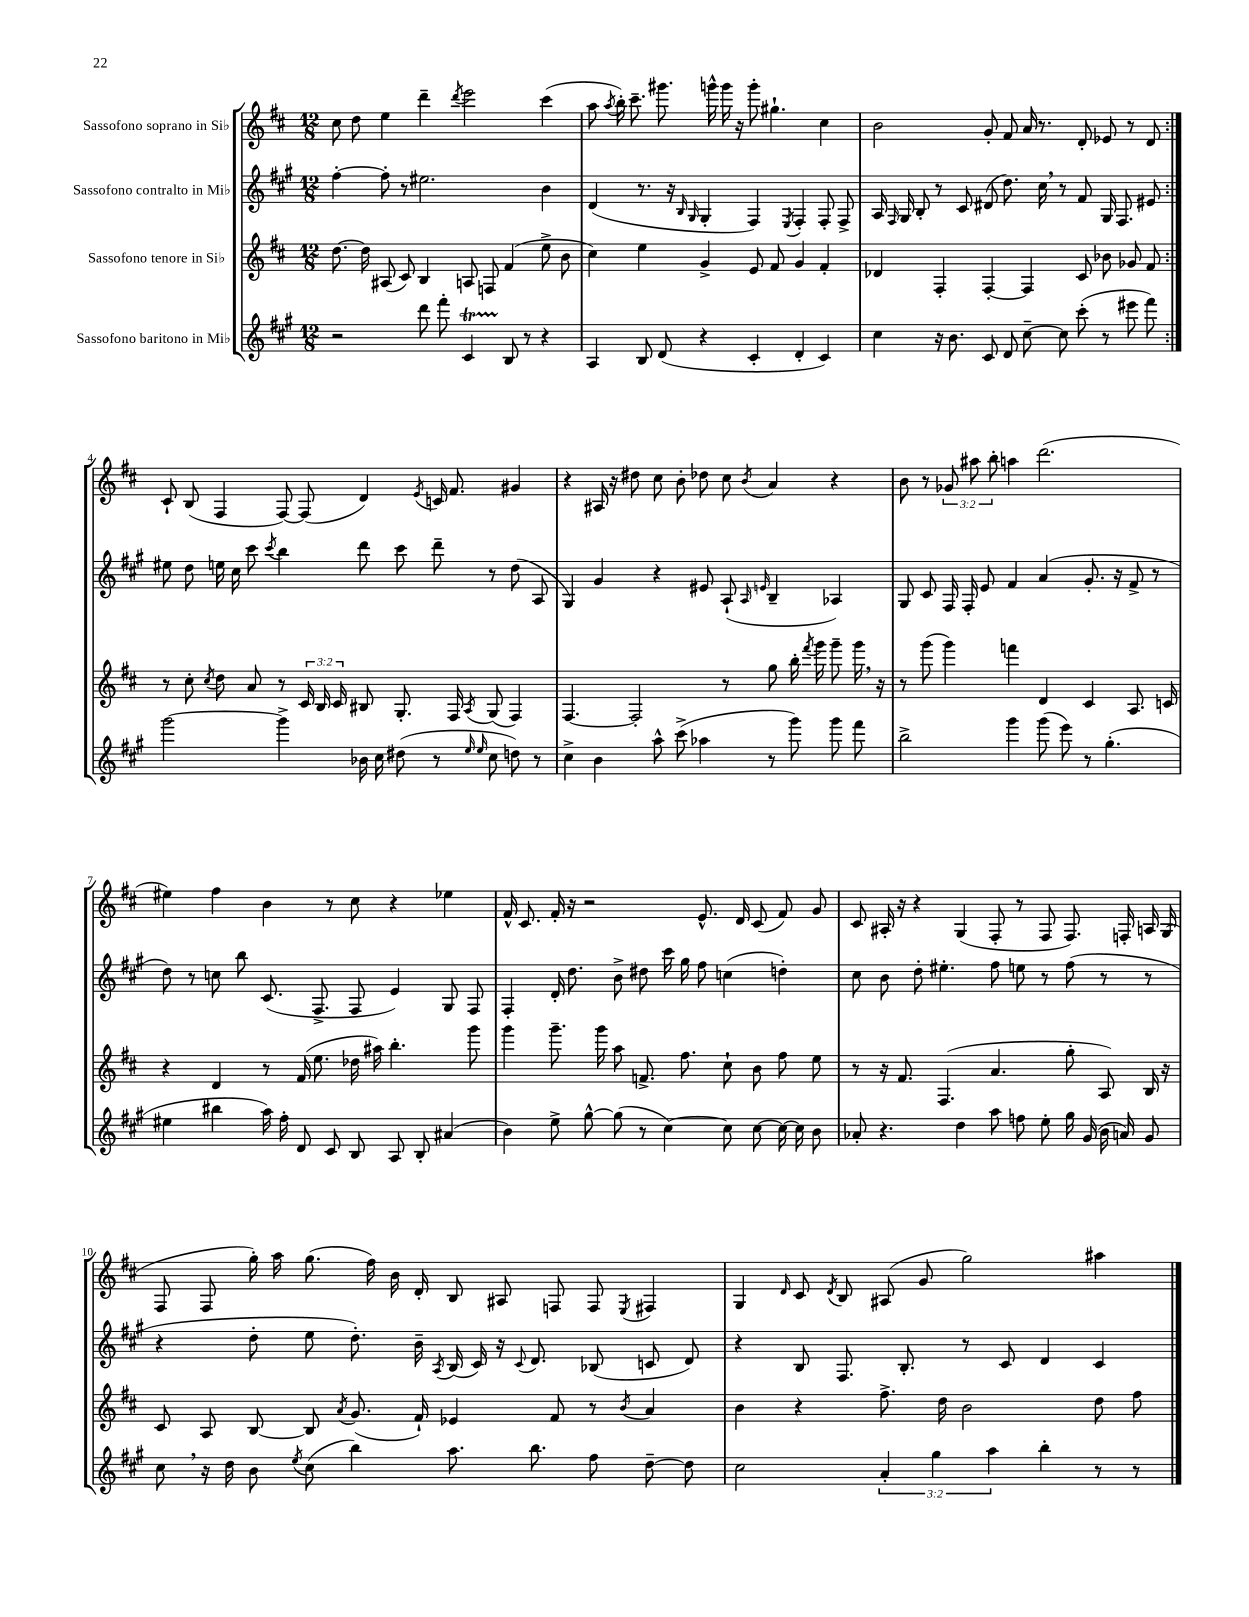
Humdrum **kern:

**kern	**kern	**kern	**kern
*staff4	*staff3	*staff2	*staff1
*clefG2	*clefG2	*clefG2	*clefG2
*k[f#c#g#]	*k[f#c#]	*k[f#c#g#]	*k[f#c#]
*M12/8	*M12/8	*M12/8	*M12/8
2r	[8.dd	[4ff#'	8cc#
.	.	.	8dd
.	16dd]	.	.
.	(8A#	8ff#']	4ee
.	8c#)	8r	.
8ddd	4B	2.ee#	4ddd~
8fff#'	.	.	.
.	.	.	8qddd
4c#	8A	.	2eee
.	8F	.	.
8B	(4f#	.	.
8r	.	.	.
4r	8ee^	4b	(4ccc#
.	8b	.	.
=	=	=	=
4A	4cc#)	(4d	8aa
.	.	.	8qaa
.	.	.	16bb')
.	.	.	8.ccc#~
8B	4ee	8.r	.
(8d	.	.	8.ggg#
.	.	16r	.
.	.	16qqB	.
.	.	16qqG#	.
4r	4g^	4G#'	.
.	.	.	16ggg^^
.	.	.	16ggg
.	.	.	16r
4c#'	8e	4F#)	8ggg'
.	8f#	.	4.gg#`
.	.	8qE	.
4d'	4g	4F#'	.
4c#)	4f#'	8F#'	4cc#
.	.	8F#^	.
=	=	=	=
4cc#	4d-	16A	2b
.	.	16qqF#	.
.	.	16G#	.
.	.	8B'	.
16r	4F#'	8r	.
8.b	.	.	.
.	.	8c#	.
8c#	[4F#'	(8d#	8g'
8d	.	8.dd)	8f#
[8cc#~	4F#]	.	16a
.	.	16cc#	8.r
8cc#]	.	8r	.
(8ccc#'	8c#	8f#	8d'
8r	8b-	16G#	8e-
.	.	8.F#	.
8eee#	8g-	.	8r
8fff#)	8f#	8e#	8d
=:|!	=:|!	=:|!	=:|!
[2ggg#	8r	8ee#	8c#`
.	8cc#'	8dd	(8B
.	8qcc#	.	.
.	8dd	16ee	4F#
.	.	16cc#	.
.	8a	8ccc#	.
.	.	8qccc#	.
4ggg#^]	8r	4bb	[8F#)
.	24c#	.	(8F#]
.	24B	.	.
.	24c#	.	.
16b-	8B#	8ddd	4d)
16cc#	.	.	.
(8dd#	8.G'	8ccc#	.
.	.	.	8qe
8r	.	8ddd~	16c
.	16F#	.	8.f#
16qqee	.	.	.
16qqee	8qA	.	.
8cc#	(8G	8r	.
8dd)	4F#)	(8dd	4g#
8r	.	8A	.
=	=	=	=
4cc#^	[4.F#	4G#)	4r
4b	.	4g#	16A#
.	.	.	16r
.	2F#']	.	8dd#
8aa^^	.	4r	8cc#
(8ccc#^	.	.	8b'
4aa-	.	8e#	8dd-
.	8r	(8A`	8cc#
.	.	16qqA	.
.	.	16qqe	8qb
8r	8gg	4B~	4a
8ggg#)	16bb'	.	.
.	8qfff#	.	.
.	16ggg	.	.
8ggg#	8ggg~	4A-)	4r
8fff#	16ggg	.	.
.	16r	.	.
=	=	=	=
2bb^	8r	8G#	8b
.	(8ggg	8c#	8r
.	4ggg)	16F#	12g-
.	.	16F#'	.
.	.	.	12aa#
.	.	8e	.
.	.	.	12bb'
4ggg#	4fff	4f#	4aa
(8ggg#	4d	(4a	(2.ddd
8eee)	.	.	.
8r	4c#	8.g#'	.
(4.gg#'	.	.	.
.	.	16r	.
.	8.A	8f#^	.
.	.	8r	.
.	16c	.	.
=	=	=	=
4ee#	4r	8dd)	4ee#)
.	.	8r	.
4bb#	4d	8cc	4ff#
.	.	8bb	.
16aa)	8r	(8.c#	4b
16ff#'	.	.	.
8d	(16f#	.	.
.	8.ee	8.F#^	.
8c#	.	.	8r
8B	16dd-	8F#	8cc#
.	16aa#)	.	.
8A	4.bb'	4e)	4r
8B'	.	.	.
(4a#	.	8G#	4ee-
.	8ggg	8F#	.
=	=	=	=
4b)	4ggg	4F#'	16f#^^
.	.	.	8.c#
8ee^	8.ggg~	16d'	16f#'
.	.	8.dd	16r
[8gg#^^	.	.	2r
.	16ggg	.	.
(8gg#]	8aa	8b^	.
8r	8.f^	8dd#	.
[4cc#)	.	16ccc#	.
.	8.ff#	16gg#	.
.	.	8ff#	8.e^^
8cc#]	8cc#`	(4cc	.
.	.	.	16d
[8cc#	8b	.	(8c#
16cc#_	8ff#	4dd')	8f#)
16cc#]	.	.	.
8b	8ee	.	8g
=	=	=	=
8a-'	8r	8cc#	8c#
4.r	16r	8b	16A#'
.	8.f#	.	16r
.	.	8dd'	4r
.	(4.F#	4.ee#'	.
4dd	.	.	(4G
8aa	4.a	8ff#	8F#'
8ff	.	8ee	8r
8ee'	.	8r	8F#
16gg#	8gg'	(8ff#	8.F#)
(16g#	.	.	.
16b	8A)	8r	.
16a)	.	.	16F'
8g#	16B	8r	16A
.	16r	.	(16G
=	=	=	=
8cc#	8c#	4r	8F#
16r	8A	.	8F#
16dd	.	.	.
8b	[8B	8dd'	16gg')
.	.	.	16aa
8qee	.	.	.
(8cc#	8B]	8ee	(8.gg
.	8qa	.	.
4bb)	(8.g	8.dd')	.
.	.	.	16ff#)
.	.	.	16b
.	16f#`)	16b~	16d'
.	.	8qA	.
8.aa	4e-	(16B	8B
.	.	16c#)	.
.	.	16r	8A#
.	.	8qqc#	.
8.bb	.	8.d	.
.	8f#	.	8F
8ff#	8r	(8B-	8F
.	8qb	.	8qE
[8dd~	4a	8c	4F#
8dd]	.	8d)	.
=	=	=	=
2cc#	4b	4r	4G
.	.	.	16qqd
.	4r	8B	8c#
.	.	.	8qd
.	.	8.F#	8B
6a'	8.ff#^	.	(8A#
.	.	8.B'	.
.	.	.	8g
6gg#	.	.	.
.	16dd	.	.
.	2b	8r	2gg)
6aa	.	.	.
.	.	8c#	.
4bb'	.	4d	.
8r	8dd	4c#	4aa#
8r	8ff#	.	.
==	==	==	==
*-	*-	*-	*-
